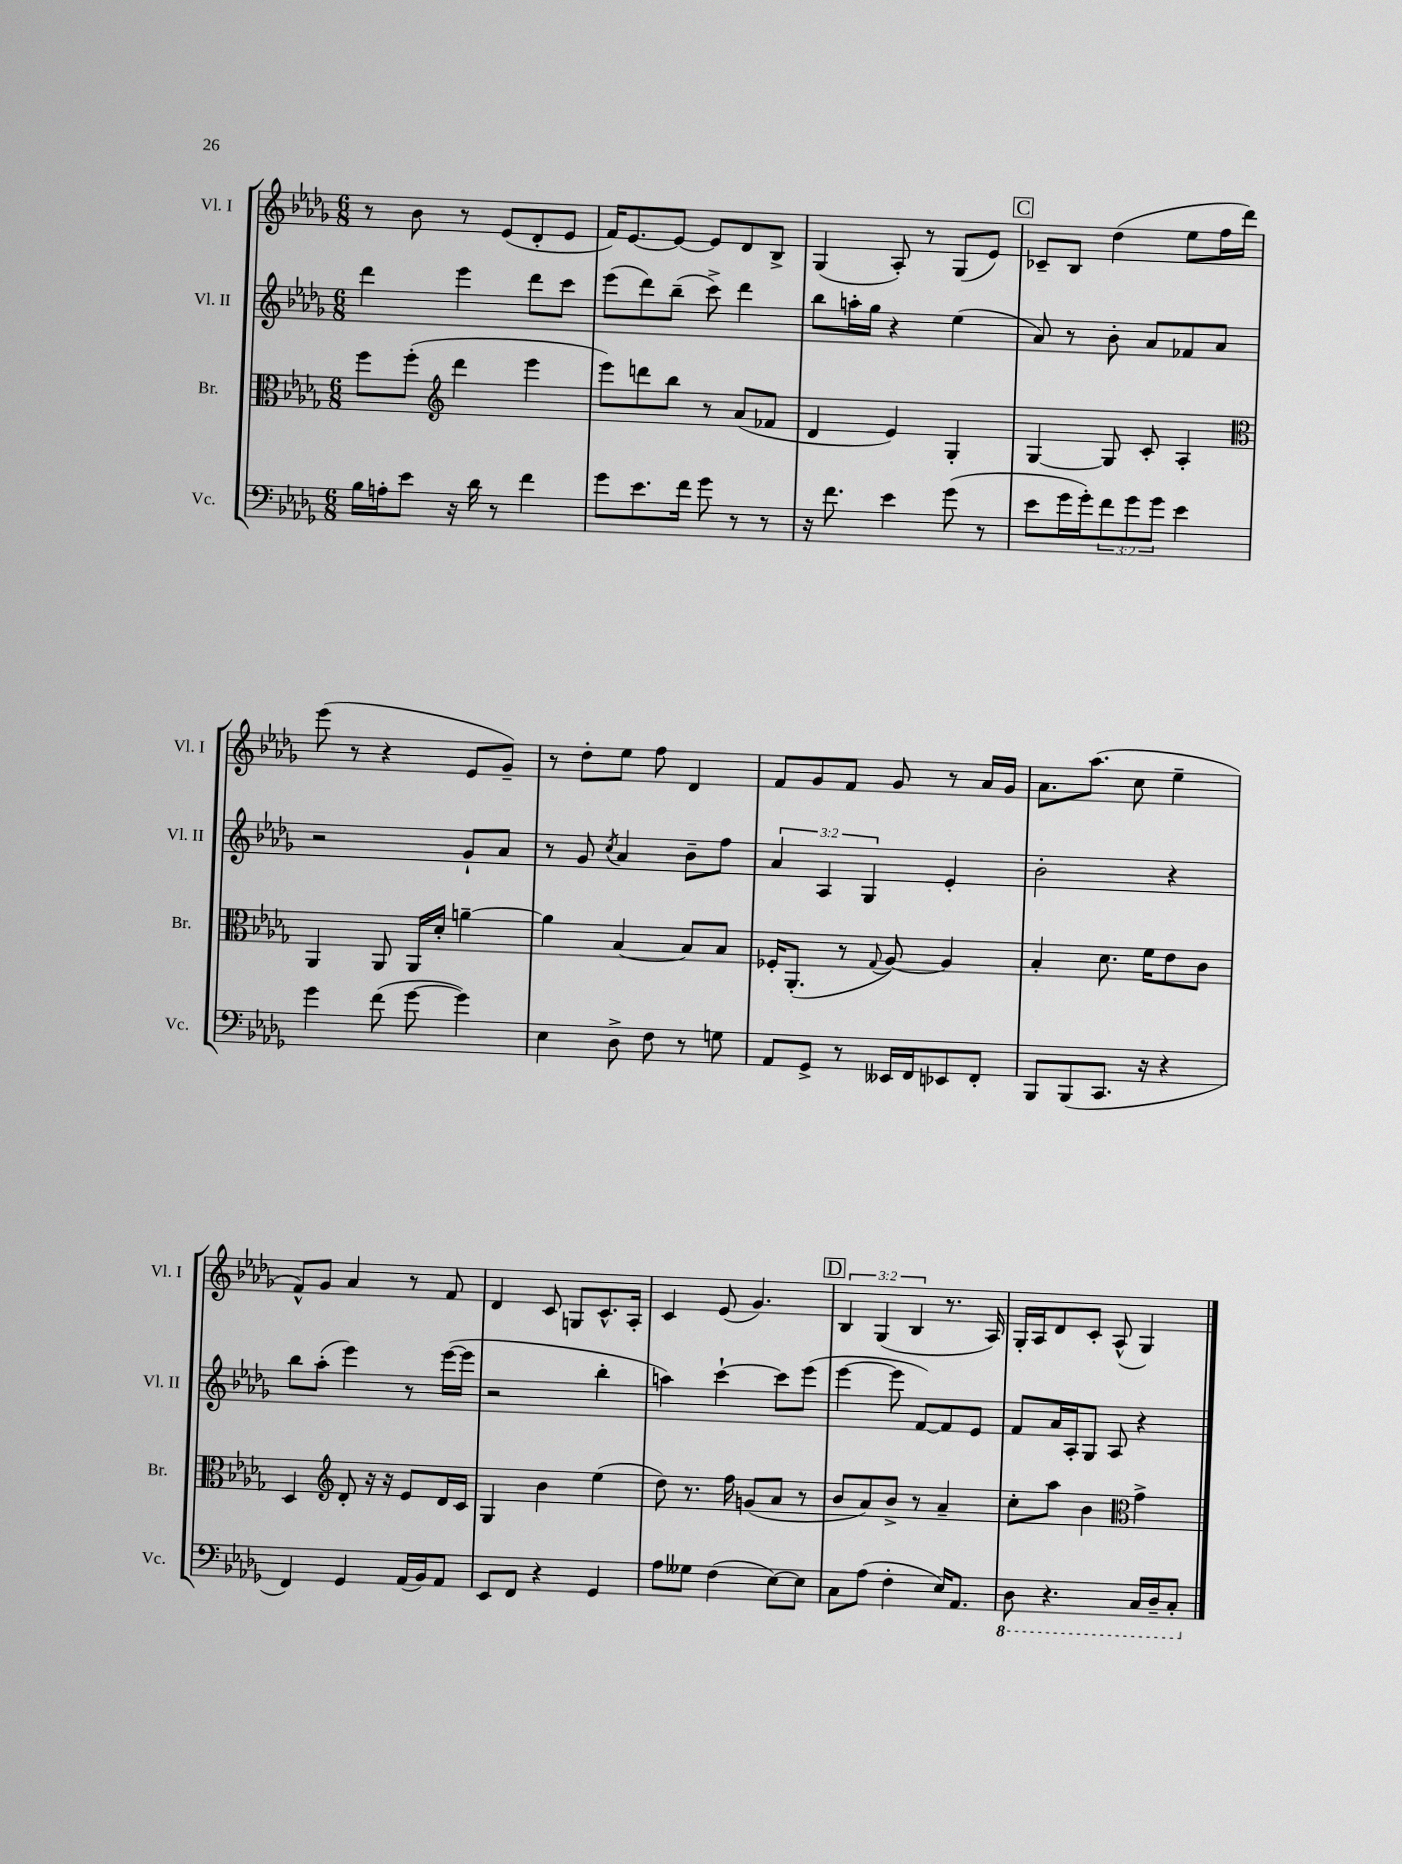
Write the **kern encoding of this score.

**kern	**kern	**kern	**kern
*staff4	*staff3	*staff2	*staff1
*clefF4	*clefC3	*clefG2	*clefG2
*k[b-e-a-d-g-]	*k[b-e-a-d-g-]	*k[b-e-a-d-g-]	*k[b-e-a-d-g-]
*M6/8	*M6/8	*M6/8	*M6/8
16B-	8ff	4ddd-	8r
16A'	.	.	.
8e-	(8ff'	.	8b-
*	*clefG2	*	*
16r	4ddd-	4eee-	8r
16d-	.	.	.
8r	.	.	(8e-
4f	4eee-	8ddd-	8d-'
.	.	8ccc	8e-
=	=	=	=
8g-	8eee-)	(8eee-	16f)
.	.	.	[8.e-
8.e-	8ddd	8ddd-)	.
.	8bb-	(8bb-~	8e-_
16f	.	.	.
8g-	8r	8ccc^)	8e-]
8r	(8a-	4ddd-	8d-
8r	8f-	.	8B-^
=	=	=	=
16r	4d-	8bb-	(4G-
8.f	.	.	.
.	.	16aa'	.
.	.	16gg-	.
4e-	4e-)	4r	8A-')
.	.	.	8r
(8g-	4G-'	(4ee-	(8G-
8r	.	.	8e-)
=	=	=	=
8e-	[4G-	8a-)	8c-~
16g-	.	8r	8B-
16g-')	.	.	.
12f	8G-]	8b-'	(4dd-
12g-	.	.	.
.	8c'	8a-	.
12g-	.	.	.
4e-	4A-'	8f-	8ee-
.	.	8a-	16ff
.	.	.	16ddd-)
=	=	=	=
*	*clefC3	*	*
4g-	4AA-	2r	(8eee-
.	.	.	8r
(8f	8AA-	.	4r
[8g-	16AA-	.	.
.	16d-'	.	.
4g-])	[4a~	8g-`	8e-
.	.	8a-	8g-~)
=	=	=	=
4E-	4a]	8r	8r
.	.	8g-	8dd-'
.	.	8qcc	.
8D-^	[4B-	4a-	8ee-
8F	.	.	8ff
8r	8B-]	8b-~	4d-
8G	8B-	8ff	.
=	=	=	=
8AA-	16F-'	6a-	8f
.	(8.AA-'	.	.
8GG-^	.	.	8g-
.	.	6A-	.
8r	8r	.	8f
.	.	6G-	.
.	8qqG-	.	.
16EE--	[8A-)	.	8g-
16FF	.	.	.
8EE-	4A-]	4e-'	8r
8FF'	.	.	16a-
.	.	.	16g-
=	=	=	=
8BBB-	4B-'	2b-'	8.a-
(8BBB-	.	.	.
.	.	.	(8.aa-
8.CC	8.d-	.	.
.	.	.	8cc
16r	16f	.	.
4r	8e-	4r	4ee-~
.	8c	.	.
=	=	=	=
4FF)	4D-	8bb-	8f^^)
.	.	(8aa-'	8g-
*	*clefG2	*	*
4GG-	8d-'	4eee-)	4a-
.	16r	.	.
.	16r	.	.
(16AA-	8e-	8r	8r
16BB-)	.	.	.
8AA-	16d-	([16eee-	8f
.	16c	16eee-]	.
=	=	=	=
8EE-	4G-	2r	4d-
8FF	.	.	.
4r	4b-	.	8c
.	.	.	8G
4GG-	(4ee-	4bb-'	8.c^^
.	.	.	16A-'
=	=	=	=
8A-	8dd-)	4aa)	4c
8G--	8.r	.	.
(4F	.	[4ccc`	(8e-
.	16ff	.	.
.	(8g	.	4.g-)
[8E-)	8a-	8ccc]	.
8E-]	8r	(8eee-	.
=	=	=	=
8C	8b-	[4eee-	6B-
(8A-	8a-)	.	.
.	.	.	(6G-
4F'	8b-^	8eee-]	.
.	.	.	6B-
.	8r	[8f)	.
16E-)	4a-~	8f]	8.r
8.AA-	.	.	.
.	.	8e-	.
.	.	.	16A-)
=	=	=	=
8DD-	8cc'	8f	16G-'
.	.	.	16A-
4.r	8aa-	16a-	8d-
.	.	16A-'	.
.	4b-	8G-	8c'
.	.	8A-	(8A-^^
*	*clefC3	*	*
16CC	4g-^	4r	4G-)
16DD-~	.	.	.
8CC'	.	.	.
==	==	==	==
*-	*-	*-	*-
